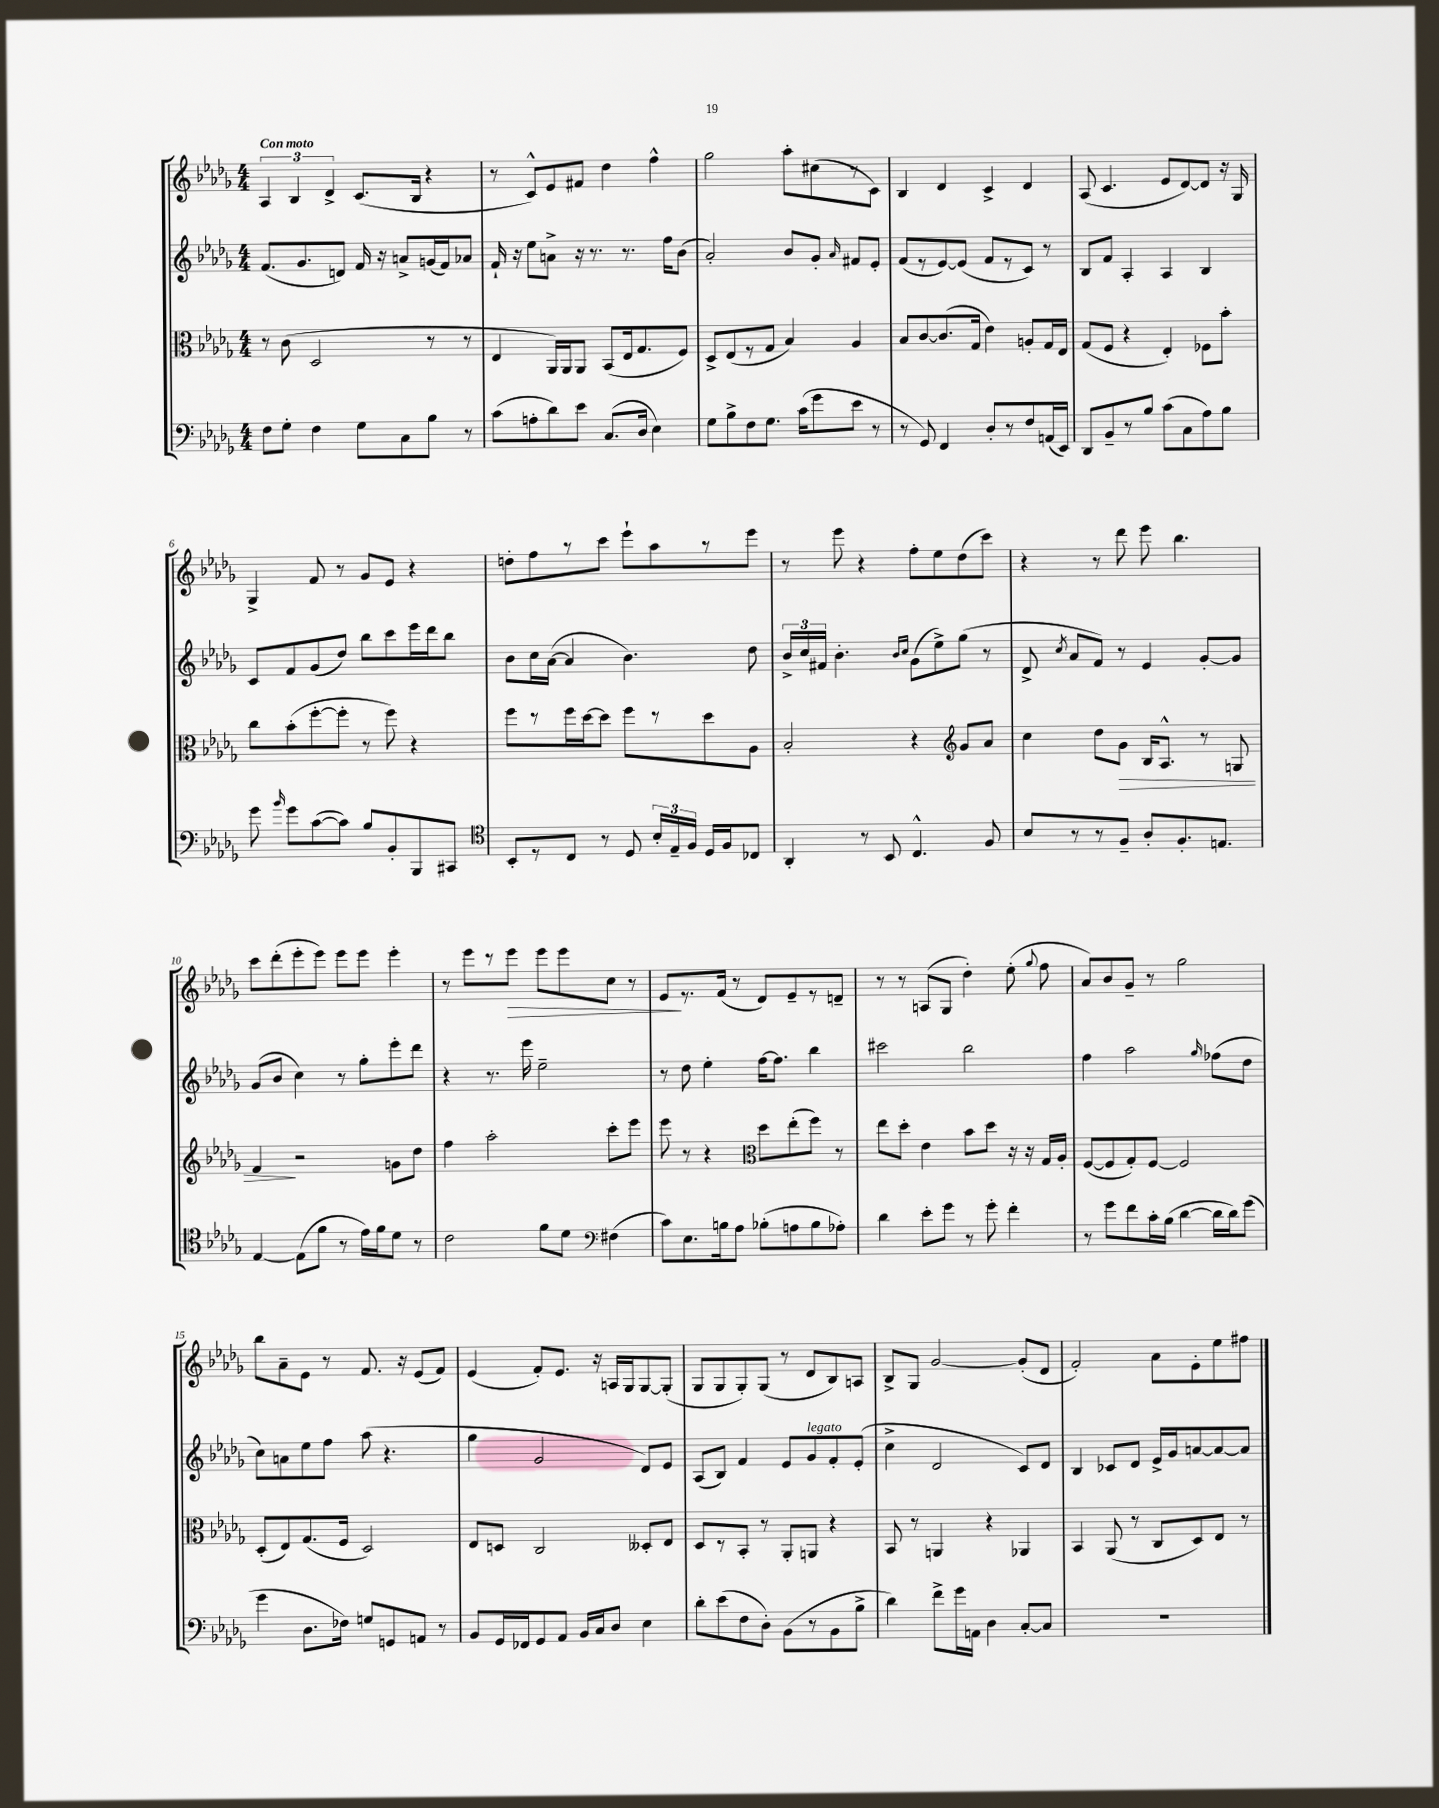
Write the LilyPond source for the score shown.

<<
\new StaffGroup <<
\new Staff = "s0" {
    \clef treble \key des \major \numericTimeSignature \time 4/4 \tempo "Con moto"
    \autoBeamOff \tuplet 3/2 { aes4 bes4 des'4-> } c'8.[( bes16] r4 |
    r8 c'8[-^) ees'8 fis'8] des''4 f''4-^ |
    ges''2 aes''8[-. cis''8( r8 c'8]) |
    bes4 des'4 c'4-> des'4 |
    aes8( c'4. ees'8[ des'8~) des'8] r16 ges16 |
    ges4-> f'8 r8 ges'8[ ees'8] r4 |
    d''8[-. f''8 r8 c'''8] ees'''8[-! aes''8 r8 ees'''8] |
    r8 ees'''8 r4 f''8[-. ees''8 des''8( c'''8]) |
    r4 r8 des'''8 ees'''8 bes''4. |
    c'''8[ des'''8-.( ees'''8-. ees'''8]) ees'''8[ ees'''8] ees'''4-. |
    r8 ees'''8[ r8 ees'''8]\> ees'''8[ ees'''8 c''8] r8 |
    ees'8[\! r8. f'16]( r8 des'8[) ees'8-- r8 d'8]-- |
    r8 r8 a8[( ges8] des''4-.) ees''8-.( \appoggiatura { ges''8 } f''8 |
    aes'8[) bes'8 ges'8]-- r8 ges''2 |
    bes''8[ aes'8-- ees'8] r8 f'8. r16 ees'8[( f'8]) |
    ees'4( f'8[-.) ees'8.] r16 a16[ ges16 ges8~ ges8]-.( |
    ges8[ ges8 ges8-.) ges8]( r8 des'8[ bes8) a8] |
    bes8[-> ges8] ges'2~ ges'8[-.( des'8] |
    f'2-.) aes'8[ ees'8-. ees''8 fis''8] \bar "|." |
}
\new Staff = "s1" {
    \clef treble \key des \major \numericTimeSignature \time 4/4
    \autoBeamOff f'8.[( ges'8. d'8]) f'16 r16 a'8[-> g'16( f'16) aes'8] |
    f'16-! r16 ees''8[ a'8]-> r16 r8. r8. f''16[ bes'8]( |
    aes'2-.) bes'8[ ges'8]-. \grace { aes'16 } fis'8[ ees'8]-. |
    f'8[( r8 ees'8~) ees'8]( f'8[ r8 c'8]) r8 |
    bes8[ f'8] aes4-. aes4 bes4 |
    c'8[ f'8 ges'8( des''8]) bes''8[ c'''8 ees'''16 des'''16 bes''8] |
    bes'8[ c''16 aes'16]~( aes'4 bes'4.) des''8 |
    \tuplet 3/2 { bes'16[-> c''16 fis'16] } bes'4.-. \grace { bes'16[ c''16] } ges'8[( ees''8->) ges''8]( r8 |
    des'8-> \acciaccatura { c''8 } aes'8[ f'8]) r8 ees'4 ges'8[~-. ges'8] |
    ges'8[( bes'8] c''4) r8 ges''8[-. ees'''8-. des'''8] |
    r4 r8. ees'''16 ees''2-- |
    r8 des''8 ees''4-. f''16[~ f''8.] bes''4 |
    cis'''2 bes''2 |
    f''4 aes''2 \grace { ges''16 } fes''8[( des''8] |
    c''8[) a'8 ees''8 f''8] aes''8( r4. |
    ges''4 ges'2 des'8[) ees'8] |
    aes8[( bes8]) f'4 ees'8[ ges'8^\markup { \italic "legato" } f'8-. ees'8]-.( |
    c''4-> des'2 c'8[) des'8] |
    bes4 ces'8[ des'8] ees'16[-> ges'16 a'8~ a'8~ a'8] \bar "|." |
}
\new Staff = "s2" {
    \clef alto \key des \major \numericTimeSignature \time 4/4
    \autoBeamOff r8 c'8( des2 r8 r8 |
    ees4 aes,16[) aes,16 aes,8] bes,8[( ees16 ges8. f8]) |
    des8[-> ees8( r8 ges8] bes4) aes4 |
    bes8[ c'8~ c'8.( ges16] ees'4) a8[-. ges16 ees16] |
    ges8[( f8] r4 ees4-.) fes8[ bes'8]-. |
    c''8[ bes'8-.( f''8~-. f''8]-. r8 f''8) r4 |
    f''8[ r8 f''16 des''16~ des''8] f''8[ r8 des''8 aes8] |
    bes2-. r4 \clef treble ges'8[ aes'8] |
    c''4 des''8[ ges'8]\> bes16[ aes8.]-^ r8 g8 |
    f'4\! r2 g'8[ des''8] |
    f''4 aes''2-. c'''8[-. ees'''8] |
    ees'''8 r8 r4 \clef alto des''8[ ees''8-.( f''8]) r8 |
    ees''8[ des''8]-. ees'4 bes'8[ des''8] r16 r16 ges16[ aes16]-. |
    f8[~( f8 ges8-.) f8]~ f2 |
    des8[-.( ees8) ges8.( f16] des2) |
    ees8[ d8] c2 deses8[-. ees8] |
    des8[ r8 bes,8]-. r8 aes,8[-. a,8] r4 |
    bes,8 r8 a,4 r4 aes,4 |
    bes,4 aes,8( r8 c8[ des8) ees8] r8 \bar "|." |
}
\new Staff = "s3" {
    \clef bass \key des \major \numericTimeSignature \time 4/4
    \autoBeamOff f8[ ges8]-. f4 ges8[ c8 bes8] r8 |
    c'8[( a8-. des'8) ees'8] c8.[( des16] ees4) |
    ges8[ bes8-> f8 ges8.] c'16[( ges'8 ees'8] r8 |
    r8 ges,8) f,4 des8[-. r8 f8 a,16( ees,16]) |
    des,8[ bes,8-- r8 bes8] c'8[( c8 aes8) bes8] |
    ges'8 \grace { bes'16 } ges'8[ c'8~( c'8]) bes8[ bes,8-. bes,,8 cis,8] |
    \clef tenor bes,8[-. r8 c8] r8 des8 \tuplet 3/2 { bes16[-. ees16-- f16] } des16[ f16 ces8] |
    aes,4-. r8 bes,8 c4.-^ f8 |
    bes8[ r8 r8 f8]-- aes8[-. f8.-. e8.] |
    ees4~ ees8[( f'8] r8 ees'16[) f'16 des'8] r8 |
    c'2 f'8[ des'8] \clef bass fis4( |
    c'8[) ees8. b16 aes8] bes8[-.( a8 bes8 aes8]-.) |
    des'4 ees'8[-. ges'8] r8 ges'8-. f'4-. |
    r8 ges'8[ f'8 c'16-. bes16]( des'4~ des'16[ des'16) ges'8]( |
    ges'4 des8.[ fes16]) g8[ g,8 a,8] r8 |
    bes,8[ ges,16 fes,16 ges,8 aes,8] bes,16[ c16 des8] ees4 |
    des'8[-. ees'8( f8 des8]-.) bes,8[( r8 bes,8 bes8]-> |
    des'4) f'8[-> ges'16 a,16] des4 c8[~-. c8] |
    r1 \bar "|." |
}
>>
>>
